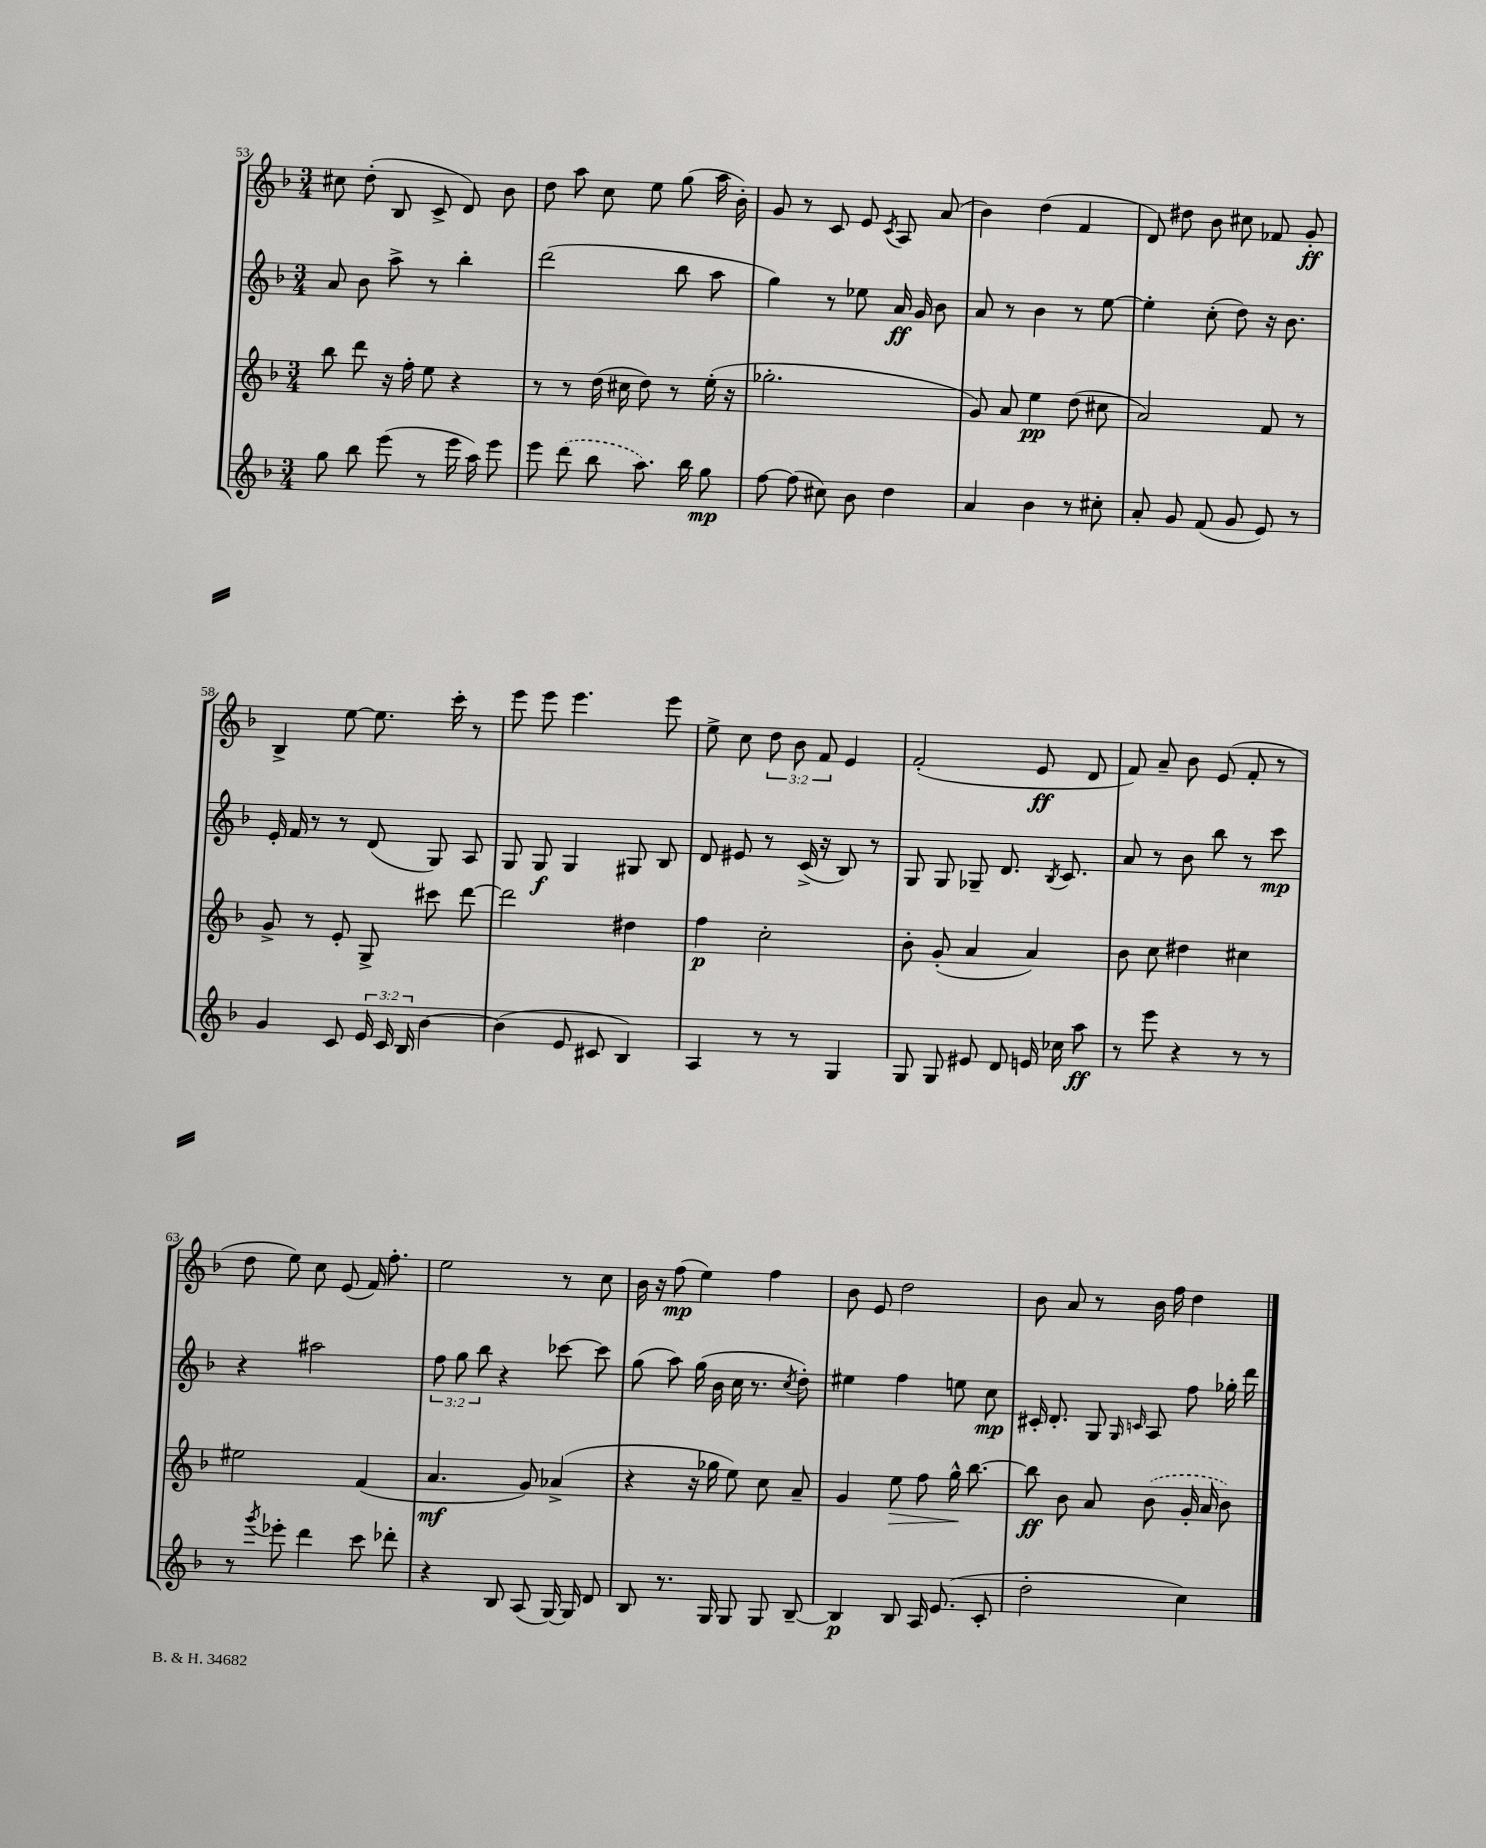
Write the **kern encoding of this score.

**kern	**dynam	**kern	**dynam	**kern	**dynam	**kern	**dynam
*part4	*part4	*part3	*part3	*part2	*part2	*part1	*part1
*staff4	*staff4	*staff3	*staff3	*staff2	*staff2	*staff1	*staff1
*clefG2	*	*clefG2	*	*clefG2	*	*clefG2	*
*k[b-]	*	*k[b-]	*	*k[b-]	*	*k[b-]	*
*M3/4	*	*M3/4	*	*M3/4	*	*M3/4	*
=53	=53	=53	=53	=53	=53	=53	=53
8gg\	.	8bb-\	.	8a/	.	8cc#X\	.
8bb-\	.	8ddd\	.	8b-\	.	(8dd'\	.
(8eee\	.	16r	.	8aa^\	.	8B-/	.
.	.	16ff'\	.	.	.	.	.
8r	.	8ee\	.	8r	.	8c^/	.
16eee\	.	4r	.	4bb-'\	.	8d/)	.
16aa\)	.	.	.	.	.	.	.
8eee\	.	.	.	.	.	8b-\	.
=54	=54	=54	=54	=54	=54	=54	=54
8eee\	.	8r	.	(2ddd\	.	8dd\	.
(8ddd\	.	8r	.	.	.	8aa\	.
8bb-\	.	(16dd\	.	.	.	8cc\	.
.	.	16cc#X\	.	.	.	.	.
8.aa\)	.	8dd\)	.	.	.	8ee\	.
.	.	8r	.	8bb-\	.	(8gg\	.
16bb-\	.	.	.	.	.	.	.
8gg\	mp	(16ee'\	.	8aa\	.	16aa\	.
.	.	16r	.	.	.	16b-'\)	.
=55	=55	=55	=55	=55	=55	=55	=55
[8ff\	.	2.gg-X'\	.	4gg\)	.	8g/	.
(8ff\]	.	.	.	.	.	8r	.
8cc#X\)	.	.	.	8r	.	8c/	.
8b-\	.	.	.	8ee-X\	.	8e/	.
.	.	.	.	.	.	8qc/	.
4dd\	.	.	.	16a/	ff	8A/	.
.	.	.	.	16g/	.	.	.
.	.	.	.	8b-\	.	(8a/	.
=56	=56	=56	=56	=56	=56	=56	=56
4a/	.	8g/)	.	8a/	.	4b-\)	.
.	.	8a/	.	8r	.	.	.
4b-\	.	4ee\	pp	4b-\	.	(4dd\	.
8r	.	(8dd\	.	8r	.	4f/	.
8cc#X'\	.	8cc#X\	.	[8ee\	.	.	.
=57	=57	=57	=57	=57	=57	=57	=57
8a'/	.	2a/)	.	4ee'\]	.	8d/)	.
8g/	.	.	.	.	.	8dd#X\	.
(8f/	.	.	.	(8cc'\	.	8b-\	.
8g/	.	.	.	8dd\)	.	8cc#X\	.
8e/)	.	8f/	.	16r	.	8f-X/	.
.	.	.	.	8.b-\	.	.	.
8r	.	8r	.	.	.	8g'/	ff
!!LO:LB:g=z
=58	=58	=58	=58	=58	=58	=58	=58
4g/	.	8g^/	.	16e'/	.	4B-^/	.
.	.	.	.	16f/	.	.	.
.	.	8r	.	8r	.	.	.
8c/	.	8e'/	.	8r	.	[8ee\	.
24e/	.	8G^/	.	(8d/	.	8.ee\]	.
24c/	.	.	.	.	.	.	.
24B-/	.	.	.	.	.	.	.
[4b-\	.	8ccc#X\	.	8G/)	.	.	.
.	.	.	.	.	.	16ccc'\	.
.	.	[8ddd\	.	8A/	.	8r	.
=59	=59	=59	=59	=59	=59	=59	=59
(4b-\]	.	2ddd\]	.	8G/	.	8eee\	.
.	.	.	.	8G/	f	8eee\	.
8e/	.	.	.	4G/	.	4.eee\	.
8c#X/	.	.	.	.	.	.	.
4B-/)	.	4dd#X\	.	8G#X/	.	.	.
.	.	.	.	8B-/	.	8eee\	.
=60	=60	=60	=60	=60	=60	=60	=60
4A/	.	4ff\	p	8d/	.	8ee^\	.
.	.	.	.	8e#X/	.	8cc\	.
8r	.	2cc'\	.	8r	.	12dd\	.
.	.	.	.	.	.	12b-\	.
8r	.	.	.	(16c^/	.	.	.
.	.	.	.	.	.	12f/	.
.	.	.	.	16r	.	.	.
4G/	.	.	.	8B-/)	.	4e/	.
.	.	.	.	8r	.	.	.
=61	=61	=61	=61	=61	=61	=61	=61
8G/	.	8b-'\	.	8G/	.	(2f'/	.
8G/	.	(8g'/	.	8G/	.	.	.
8e#X/	.	4a/	.	8G-X~/	.	.	.
8d/	.	.	.	8.d/	.	.	.
16en/	.	4a/)	.	.	.	8e/	ff
.	.	.	.	8qB-/	.	.	.
16cc-X\	.	.	.	8.c/	.	.	.
8aa\	ff	.	.	.	.	8d/	.
=62	=62	=62	=62	=62	=62	=62	=62
8r	.	8b-\	.	8a/	.	8f/)	.
8eee\	.	8cc\	.	8r	.	8a~/	.
4r	.	4dd#X\	.	8b-\	.	8b-\	.
.	.	.	.	8bb-\	.	(8e/	.
8r	.	4cc#X\	.	8r	.	8f'/	.
8r	.	.	.	8ccc\	mp	8r	.
!!LO:LB:g=z
=63	=63	=63	=63	=63	=63	=63	=63
8r	.	2ee#X\	.	4r	.	8dd\	.
8qggg/	.	.	.	.	.	.	.
8eee-X'\	.	.	.	.	.	8ee\)	.
4ddd\	.	.	.	2aa#X\	.	8cc\	.
.	.	.	.	.	.	(8e/	.
8ccc\	.	(4f/	.	.	.	16f/)	.
.	.	.	.	.	.	8.ff'\	.
8ddd-X'\	.	.	.	.	.	.	.
=64	=64	=64	=64	=64	=64	=64	=64
4r	.	4.a/	mf	12ff\	.	2ee\	.
.	.	.	.	12gg\	.	.	.
.	.	.	.	12bb-\	.	.	.
8B-/	.	.	.	4r	.	.	.
(8A/	.	8g/)	.	.	.	.	.
[16G/)	.	(4a-X^/	.	[8ccc-X\	.	8r	.
16G/]	.	.	.	.	.	.	.
8d/	.	.	.	8ccc-\]	.	8cc\	.
=65	=65	=65	=65	=65	=65	=65	=65
8B-/	.	4r	.	(8gg\	.	16b-\	.
.	.	.	.	.	.	16r	.
8.r	.	.	.	8aa\)	.	(8ff\	mp
.	.	16r	.	(16gg\	.	4ee\)	.
16G/	.	16gg-X\	.	16b-\	.	.	.
8G/	.	8ee\)	.	16cc\	.	.	.
.	.	.	.	8.r	.	.	.
8G/	.	8cc\	.	.	.	4ff\	.
.	.	.	.	8qcc/	.	.	.
[8B-~/	.	8a~/	.	8dd'\)	.	.	.
=66	=66	=66	=66	=66	=66	=66	=66
4B-/]	p	4g/	.	4ee#X\	.	8b-\	.
.	.	.	.	.	.	8e/	.
!	!	!	!LO:HP:b	!	!	!	!
8B-/	.	8ee\	>	4ff\	.	2dd\	.
16A/	.	8ff\	.	.	.	.	.
(8.e/	.	.	.	.	.	.	.
.	.	16gg^^\	.	8een\	.	.	.
.	.	[8.bb-\	]	.	.	.	.
8c'/	.	.	.	8cc\	mp	.	.
=67	=67	=67	=67	=67	=67	=67	=67
2dd'\	.	8bb-\]	ff	16c#X'/	.	8b-\	.
.	.	.	.	8.d'/	.	.	.
.	.	8b-\	.	.	.	8a/	.
.	.	8a/	.	8G/	.	8r	.
.	.	.	.	16qqG/	.	.	.
.	.	.	.	16qqcn/	.	.	.
.	.	(8b-\	.	8A/	.	16b-\	.
.	.	.	.	.	.	16ff\	.
4cc\)	.	16g'/	.	8ff\	.	4dd\	.
.	.	16a/	.	.	.	.	.
.	.	8b-\)	.	16gg-X'\	.	.	.
.	.	.	.	16ddd\	.	.	.
==	==	==	==	==	==	==	==
*-	*-	*-	*-	*-	*-	*-	*-
